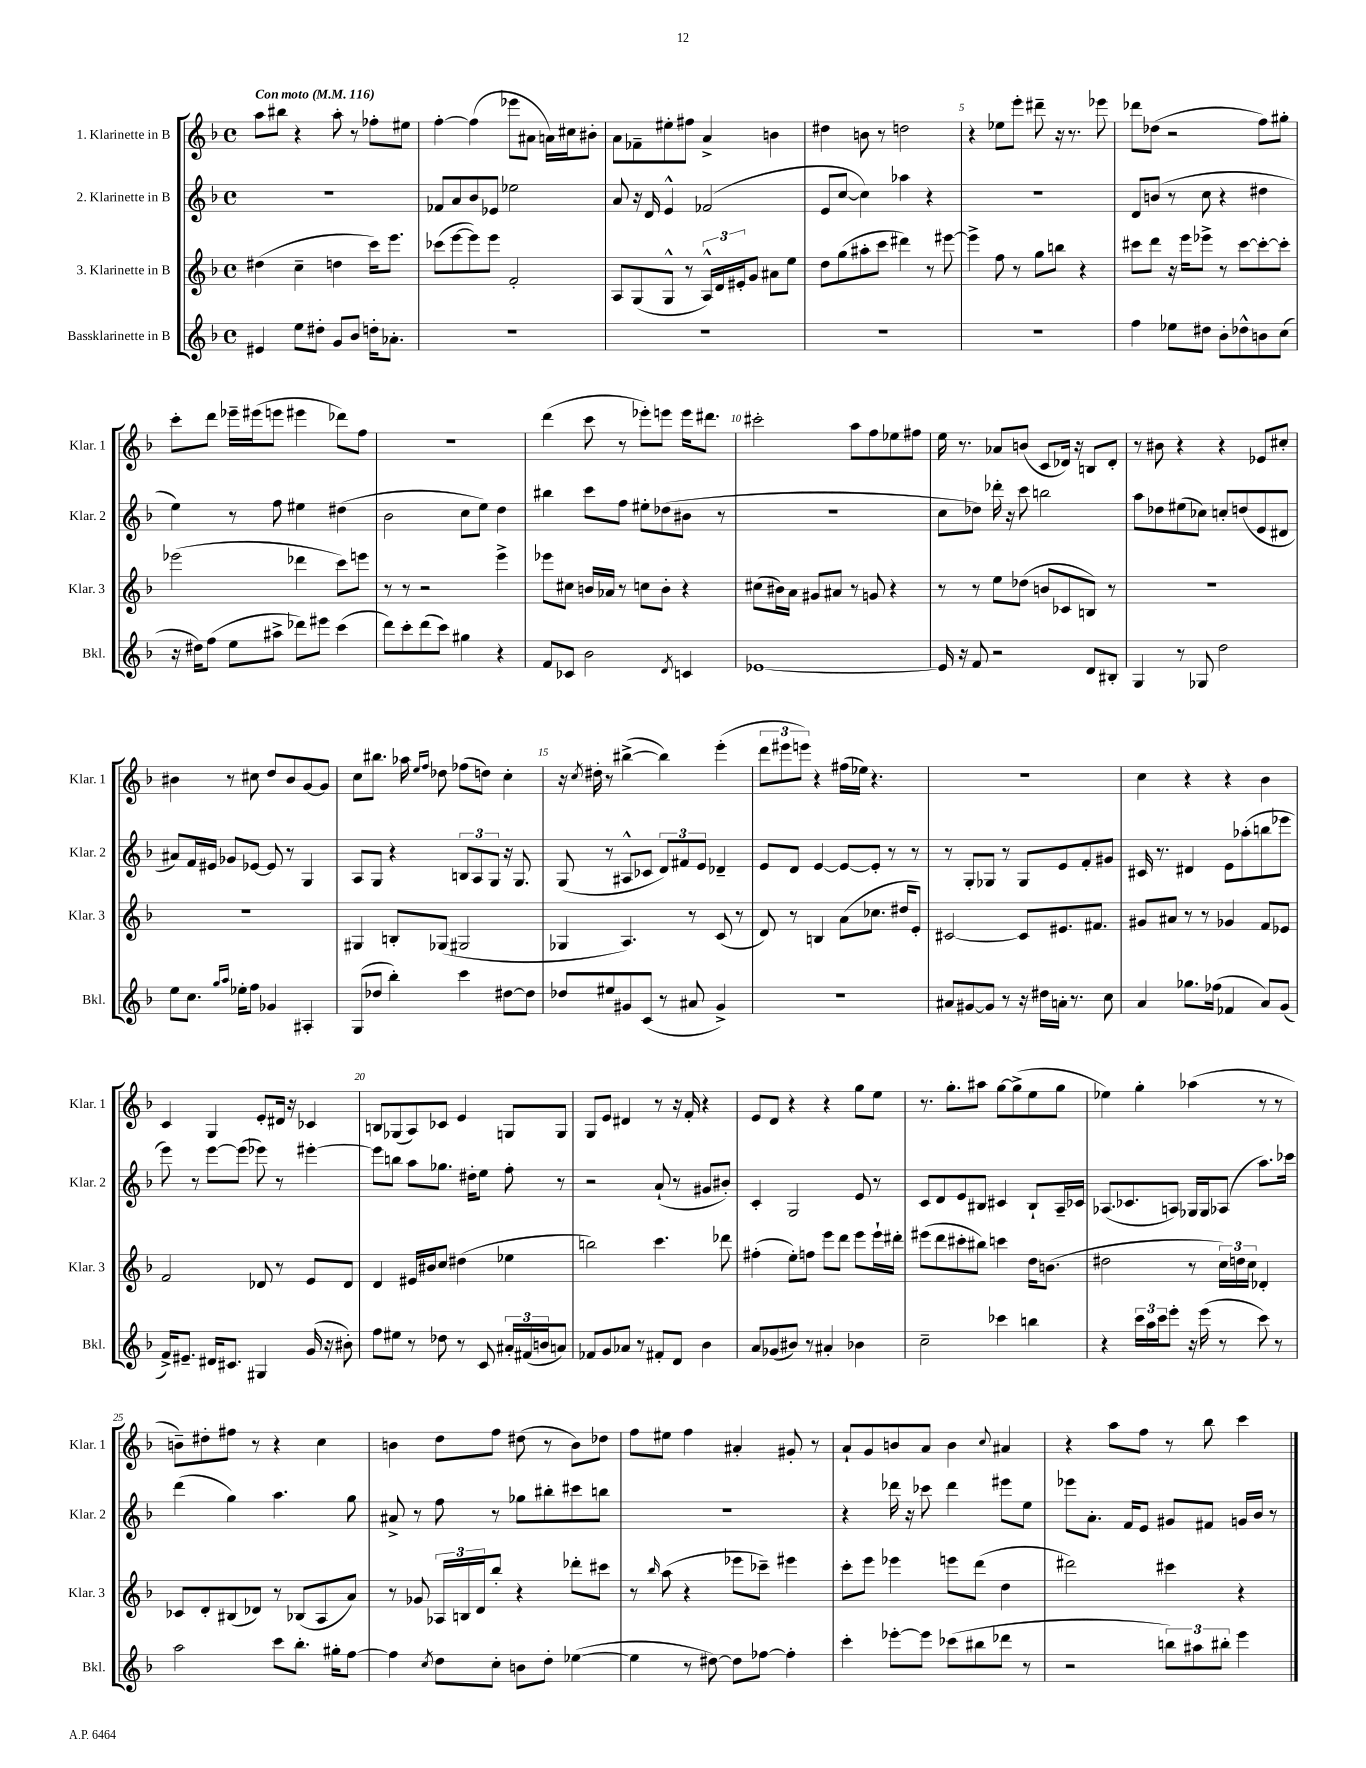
<<
\new StaffGroup <<
\new Staff = "s0" \with { instrumentName = "1. Klarinette in B" shortInstrumentName = "Klar. 1" } {
    \clef treble \key f \major \defaultTimeSignature \time 4/4 \tempo "Con moto" 4 = 116
    a''8 bis''8 r4 a''8-. r8 fes''8-. eis''8 |
    f''4~-. f''4( ees'''8 ais'8 a'16) cis''16 bis'8-. |
    a'8 fes'8-- eis''8-. fis''8 a'4-> b'4 |
    dis''4 b'8 r8 d''2 |
    r4 ees''8 e'''8-. dis'''8-- r16 r8. ees'''8 |
    des'''8 des''8( r2 f''8) gis''8-. |
    c'''8-. d'''8 ees'''16-- eis'''16( e'''8 eis'''4 des'''8) f''8 |
    r1 |
    d'''4( c'''8 r8 ees'''8-.) e'''8 e'''16 dis'''8. |
    cis'''2-. a''8 f''8 ees''8 fis''8 |
    e''16 r8. aes'8 b'8( c'8 des'16) r16 b8 des'8-. |
    r8 bis'8 r4 r4 ees'8 cis''8-. |
    bis'4 r8 cis''8 d''8 bis'8 g'8~ g'8 |
    c''8 bis''8. aes''16 \grace { e''16 f''16 } des''8 fes''8( d''8) c''4-. |
    r16 \acciaccatura { c''8 } dis''16-. r8 bis''4~->( bis''4) e'''4-.( |
    \tuplet 3/2 { d'''8 eis'''8 e'''8) } r4 fis''16( ees''16) r4. |
    R1 |
    c''4 r4 r4 bes'4 |
    c'4 g4 e'8-. dis'16 r16 ces'4 |
    b8 ges8( a8) ces'8 e'4 g8 g8 |
    g8 e'8 dis'4 r8 r16 f'16-. r4 |
    e'8 d'8 r4 r4 g''8 e''8 |
    r8. g''8.-. ais''8 g''8~ g''8->( e''8 g''8 |
    ees''4) g''4-. aes''4( r8 r8 |
    b'8--) dis''8-. fis''8 r8 r4 c''4 |
    b'4 d''8 f''8 dis''8( r8 b'8) des''8 |
    f''8 eis''8 f''4 ais'4-. gis'8-. r8 |
    a'8-! g'8 b'8 a'8 b'4 \appoggiatura { c''8 } ais'4 |
    r4 a''8 f''8 r8 bes''8 c'''4 \bar "|." |
}
\new Staff = "s1" \with { instrumentName = "2. Klarinette in B" shortInstrumentName = "Klar. 2" } {
    \clef treble \key f \major \defaultTimeSignature \time 4/4
    R1 |
    fes'8 a'8 bes'8 ees'8 ees''2 |
    a'8 r16 d'16 e'4-^ fes'2( |
    e'8 c''8~ c''4) aes''4 r4 |
    R1 |
    d'8 b'8( r8 c''8 r4 dis''4 |
    e''4) r8 f''8 eis''4 dis''4( |
    bes'2 c''8 e''8) d''4 |
    bis''4 c'''8 f''8 eis''8-. des''8( bis'8 r8 |
    R1 |
    c''8 des''8) des'''16-. r16 c'''8 b''2 |
    a''8 des''8 eis''8( ces''8) c''8-. d''8( e'8 dis'8 |
    ais'8) f'16 eis'16 ges'8 ees'8~ ees'8 r8 g4 |
    a8 g8 r4 \tuplet 3/2 { b8 a8 g8 } r16 g8. |
    g8( r8 ais8-^ ces'8 \tuplet 3/2 { d'8) fis'8 e'8 } des'4-- |
    e'8 d'8 e'4~ e'8~ e'8-. r8 r8 |
    r8 g8-. ges8 r8 ges8 e'8 f'8-. gis'8 |
    cis'16 r8. dis'4 e'8 aes''8-.( b''8 ees'''8 |
    e'''8) r8 e'''8~ e'''8( ees'''8) r8 eis'''4~-. |
    eis'''8 b''8 a''8 ges''8. dis''16-. e''8 f''8-. r8 |
    r2 a'8-!( r8 gis'8 bis'8-.) |
    c'4-. g2 e'8 r8 |
    c'8 d'8 e'8 bis8 cis'4 bis8-! a16-- ces'16 |
    aes8.( ces'8. a8) ges16 ges16 aes8( a''8.) ces'''16 |
    d'''4( g''4) a''4. g''8 |
    ais'8-> r8 f''8 r8 ges''8 bis''8-. cis'''8 b''8 |
    R1 |
    r4 des'''16 r16 ces'''8 des'''4 eis'''8 e''8 |
    ees'''8 a'8.-. f'16 e'8 gis'8 fis'8 g'16 bes'16 r8 \bar "|." |
}
\new Staff = "s2" \with { instrumentName = "3. Klarinette in B" shortInstrumentName = "Klar. 3" } {
    \clef treble \key f \major \defaultTimeSignature \time 4/4
    dis''4( c''4-- d''4 c'''16) e'''8. |
    ces'''8( e'''8~ e'''8) e'''8 f'2-. |
    a8 g8( g8-^ r8 \tuplet 3/2 { a16-^) d'16 eis'16-. } g'8 ais'8 e''8 |
    d''8 g''8( ais''8-. c'''8 dis'''4) r8 eis'''8~ |
    eis'''4-> f''8 r8 g''8 b''8 r4 |
    cis'''8 d'''8 r16 e'''16 ees'''8-> r8 cis'''8~ cis'''8~-. cis'''8-. |
    ees'''2( des'''4 c'''8) e'''8 |
    r8 r8 r2 e'''4-> |
    ees'''8 cis''8 b'16 aes'16 r8 c''8 b'8-. r4 |
    cis''8( bis'16) a'16 gis'8 ais'8 r8 g'8 r4 |
    r8 r8 e''8 des''8( b'8 ces'8 b8) r8 |
    R1 |
    R1 |
    gis4 b8-. ges8( gis2 |
    ges4 a4.) r8 c'8( r8 |
    d'8) r8 b4 a'8( ces''8. dis''16 e'8-.) |
    cis'2~ cis'8 eis'8. fis'8. |
    gis'8 ais'8 r8 r8 ges'4 f'8 ees'8 |
    f'2 des'8 r8 e'8 des'8 |
    d'4 eis'16 bis'16 c''8 dis''4( ees''4 |
    b''2) c'''4. des'''8 |
    fis''4-.( e''8-.) f''8 e'''8 d'''8 e'''8 e'''16-! dis'''16-. |
    eis'''8( d'''8 cis'''8-. bis''8) c'''4 d''16 b'8.( |
    dis''2 r8 \tuplet 3/2 { c''16) d''16 c''16 } des'4-. |
    ces'8 d'8-. bis8( des'8) r8 bes8( a8 a'8) |
    r8 ges'8 \tuplet 3/2 { aes16 b16 d'16 } bes''8-. r4 des'''8-. cis'''8 |
    r8 \grace { bes''16 } a''8( r4 ees'''8 ces'''8--) eis'''4 |
    c'''8-. e'''8 ees'''4 e'''8 d'''8( d''4 |
    dis'''2) cis'''4 r4 \bar "|." |
}
\new Staff = "s3" \with { instrumentName = "Bassklarinette in B" shortInstrumentName = "Bkl." } {
    \clef treble \key f \major \defaultTimeSignature \time 4/4
    eis'4 e''8 dis''8-. g'8 bes'8 d''16-. aes'8.-. |
    R1 |
    R1 |
    R1 |
    R1 |
    f''4 ees''8 dis''8 bes'8-. des''8-^ b'8 c''8( |
    r16 dis''16) f''8( e''8 ais''8-> des'''8) eis'''8 c'''4( |
    d'''8) c'''8-. d'''8( c'''8) gis''4 r4 |
    f'8 ces'8 bes'2 \acciaccatura { d'8 } c'4 |
    ees'1~ |
    ees'16 r16 f'8 r2 d'8 bis8-. |
    g4 r8 ges8 d''2 |
    e''8 c''8. \grace { g''16 a''16 } ees''16-. f''8 ges'4 ais4-. |
    g8( des''8 bes''4-.) c'''4 dis''8~ dis''8 |
    des''8 eis''8 gis'8 c'8( r8 ais'8 gis'4->) |
    R1 |
    ais'8 gis'8~ gis'8 r8 r16 dis''16 a'16-. r8. c''8 |
    a'4 ges''8. fes''16( fes'4 a'8) g'8( |
    f'16->) eis'8.-- dis'16 cis'8. gis4 g'16( r16 bis'8-.) |
    f''8 eis''8 r8 des''8 r8 c'8 \tuplet 3/2 { ais'16-. fis'16( b'16 } a'8) |
    fes'8 g'8 aes'8 r8 fis'8-. d'8 bes'4 |
    a'8 ges'8( bis'8) r8 ais'4-. bes'4 |
    c''2-- ces'''4 b''4 |
    r4 \tuplet 3/2 { c'''16 a''16 c'''16 } e'''8-. r16 e'''16( r8 c'''8) r8 |
    a''2 c'''8 bes''8.-. gis''16-. f''8~ |
    f''4 \acciaccatura { c''8 } d''8 c''8-. b'8 d''8-. ees''4~( |
    ees''4 r8 dis''8~) dis''8 fes''8~ fes''4-. |
    c'''4-. ees'''8~-. ees'''8 ces'''8( bis''8 des'''8 r8 |
    r2 \tuplet 3/2 { b''8) ais''8 bis''8-. } e'''4 \bar "|." |
}
>>
>>
\layout { \context { \Score \override BarNumber.break-visibility = ##(#f #t #t) barNumberVisibility = #(every-nth-bar-number-visible 5) } }
